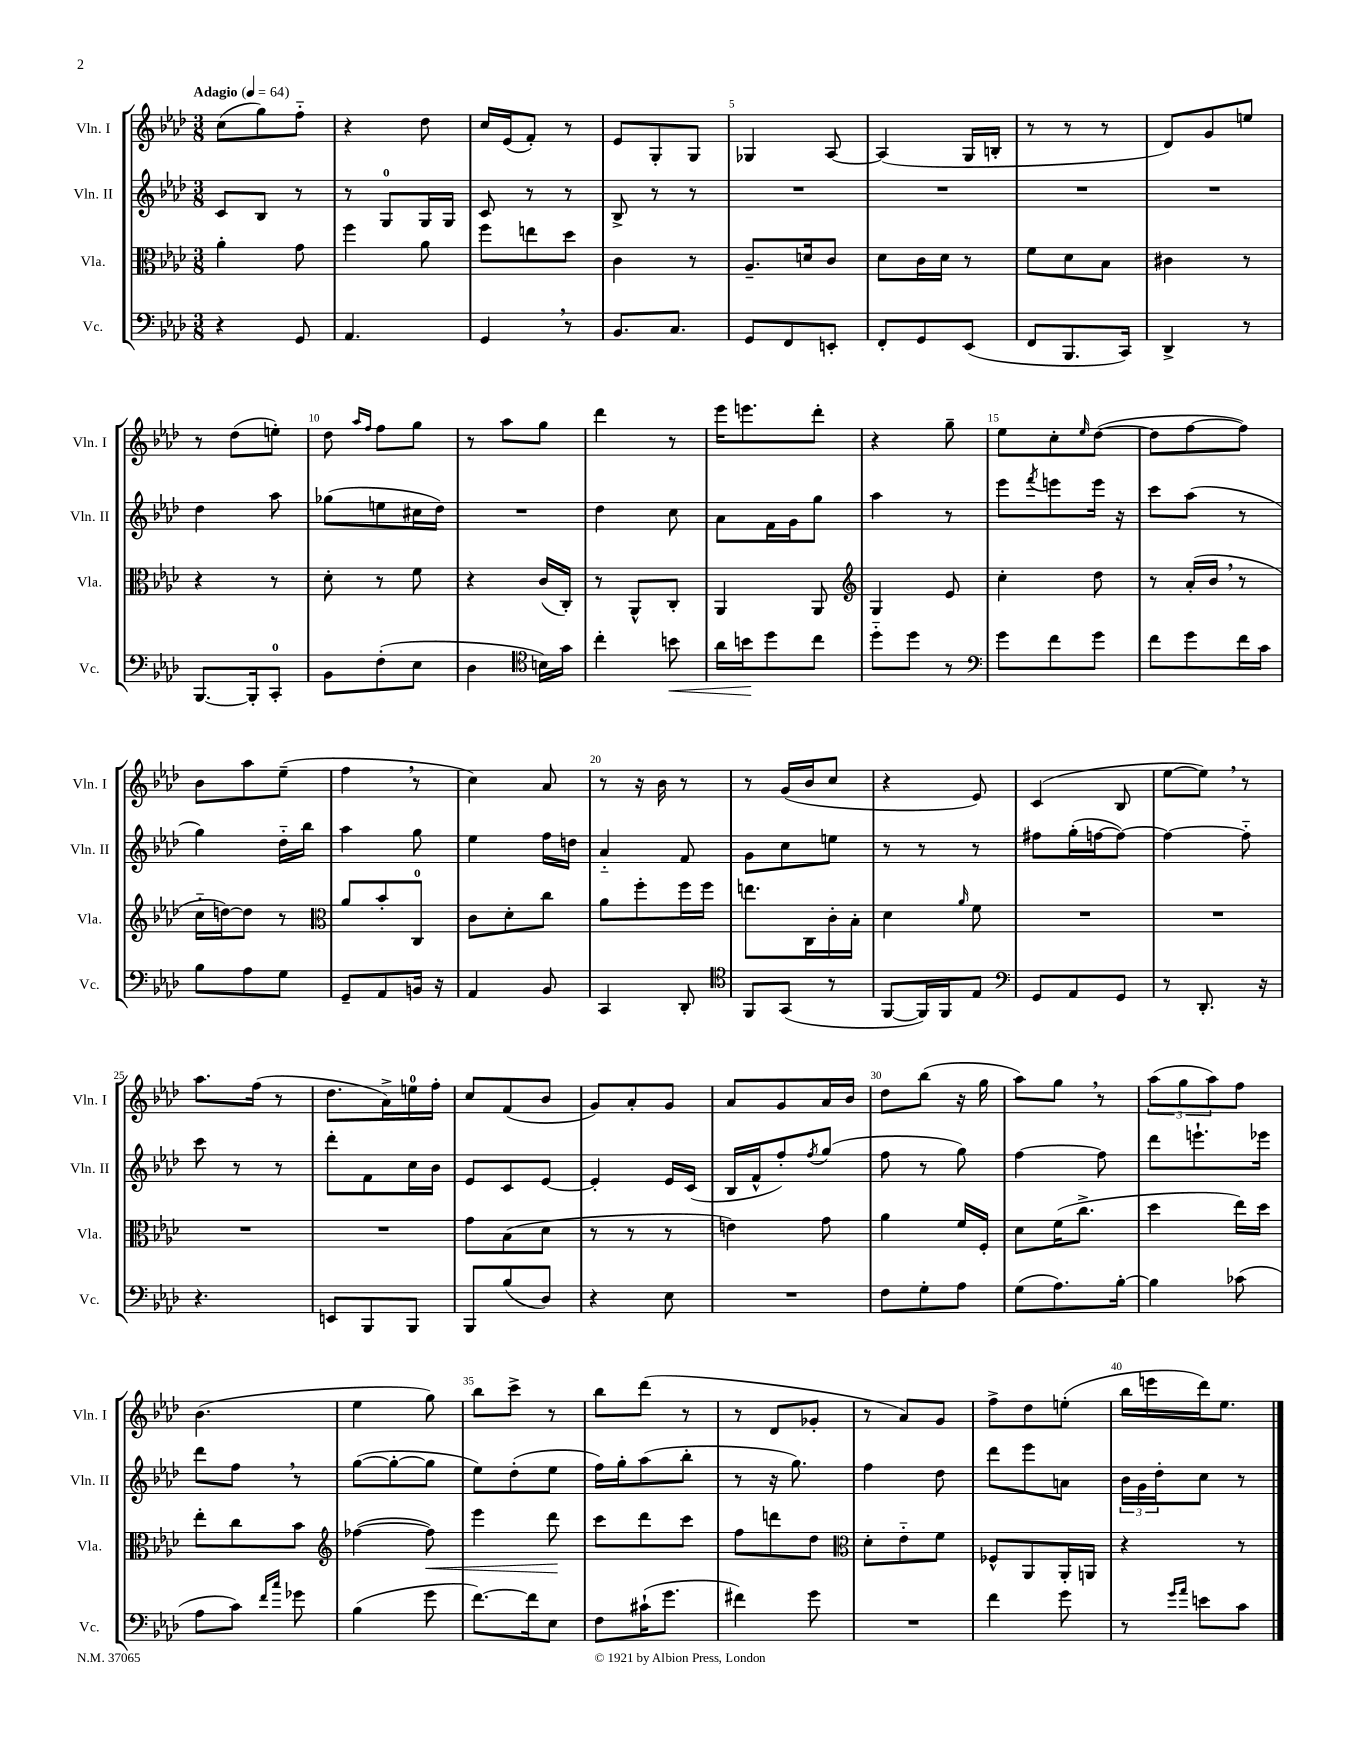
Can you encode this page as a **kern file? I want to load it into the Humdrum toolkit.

**kern	**dynam	**kern	**dynam	**kern	**kern
*part4	*part4	*part3	*part3	*part2	*part1
*staff4	*staff4	*staff3	*staff3	*staff2	*staff1
*I"Vc.	*	*I"Vla.	*	*I"Vln. II	*I"Vln. I
*I'Vc.	*	*I'Vla.	*	*I'Vln. II	*I'Vln. I
*clefF4	*	*clefC3	*	*clefG2	*clefG2
*k[b-e-a-d-]	*	*k[b-e-a-d-]	*	*k[b-e-a-d-]	*k[b-e-a-d-]
*M3/8	*	*M3/8	*	*M3/8	*M3/8
*MM64	*	*MM64	*	*MM64	*MM64
=1	=1	=1	=1	=1	=1
!	!	!	!	!	!LO:TX:a:B:t=Adagio
4r	.	4a-'\	.	8c/L	(8cc\L
.	.	.	.	8B-/J	8gg\)
8GG/	.	8g\	.	8r	8ff\J
=2	=2	=2	=2	=2	=2
4.AA-/	.	4ff\	.	8r	4r
.	.	.	.	8G/L	.
.	.	8a-\	.	16G/L	8dd-\
.	.	.	.	16G/JJ	.
=3	=3	=3	=3	=3	=3
4GG,/	.	8ff\L	.	8c/	16cc/LL
.	.	.	.	.	(16e-/J
.	.	8een\	.	8r	8f'/J)
8r	.	8dd-\J	.	8r	8r
=4	=4	=4	=4	=4	=4
8.BB-/L	.	4c\	.	8B-^/	8e-/L
.	.	.	.	8r	8G'/
8.C/J	.	.	.	.	.
.	.	8r	.	8r	8G/J
=5	=5	=5	=5	=5	=5
8GG/L	.	8.A-~/L	.	4.r	4G-X/
8FF/	.	.	.	.	.
.	.	16dn/k	.	.	.
8EEn'/J	.	8c/J	.	.	[8A-/
=6	=6	=6	=6	=6	=6
8FF'/L	.	8d-\L	.	4.r	(4A-/]
8GG/	.	16c\L	.	.	.
.	.	16d-\JJ	.	.	.
(8EE-/J	.	8r	.	.	16G/LL
.	.	.	.	.	16Bn'/JJ
=7	=7	=7	=7	=7	=7
8FF/L	.	8f\L	.	4.r	8r
8.BBB-/	.	8d-\	.	.	8r
.	.	8B-\J	.	.	8r
16CC/Jk)	.	.	.	.	.
=8	=8	=8	=8	=8	=8
4DD-^/	.	4c#X\	.	4.r	8d-/L)
.	.	.	.	.	8g/
8r	.	8r	.	.	8een/J
!!LO:LB:g=z
=9	=9	=9	=9	=9	=9
[8.BBB-/L	.	4r	.	4dd-\	8r
.	.	.	.	.	(8dd-\L
16BBB-'/k]	.	.	.	.	.
8CC'/J	.	8r	.	8aa-\	8een'\J)
=10	=10	=10	=10	=10	=10
8BB-\L	.	8d-'\	.	(8gg-X\L	8dd-\
.	.	.	.	.	16qqaa-/LL
.	.	.	.	.	16qqff/JJ
(8F'\	.	8r	.	8een\	8ff\L
8E-\J	.	8f\	.	16cc#X\L	8gg\J
.	.	.	.	16dd-\JJ)	.
=11	=11	=11	=11	=11	=11
4D-\	.	4r	.	4.r	8r
.	.	.	.	.	8aa-\L
*clefC4	*	*	*	*	*
16Bn\LL)	.	(16c/LL	.	.	8gg\J
16g\JJ	.	16C'/JJ)	.	.	.
=12	=12	=12	=12	=12	=12
4cc'\	.	8r	.	4dd-\	4ddd-\
.	.	8AA-^^/L	.	.	.
!	!LO:HP:b	!	!	!	!
8bn\	<	8C'/J	.	8cc\	8r
=13	=13	=13	=13	=13	=13
16a-\LL	.	4AA-/	.	8a-\L	16eee-\KL
16bn\J	.	.	.	.	8.eeen\
8dd-\	[	.	.	16f\L	.
.	.	.	.	16g\J	.
8cc\J	.	8AA-/	.	8gg\J	8ddd-'\J
=14	=14	=14	=14	=14	=14
*	*	*clefG2	*	*	*
8dd-\L	.	4G/	.	4aa-\	4r
8dd-\J	.	.	.	.	.
8r	.	8e-/	.	8r	8gg~\
=15	=15	=15	=15	=15	=15
*clefF4	*	*	*	*	*
8g\L	.	4cc'\	.	8eee-\L	8ee-\L
.	.	.	.	8qfff/	.
8f\	.	.	.	8eeen\	8cc'\
.	.	.	.	.	16qqee-/
8g\J	.	8dd-\	.	16eee\Jk	([8dd-\J
.	.	.	.	16r	.
=16	=16	=16	=16	=16	=16
8f\L	.	8r	.	8ccc\L	8dd-\L]
8g\	.	(16a-'/LL	.	(8aa-\J	[8ff\
.	.	16b-,/JJ	.	.	.
16f\L	.	8r	.	8r	8ff\J])
16c\JJ	.	.	.	.	.
!!LO:LB:g=z
=17	=17	=17	=17	=17	=17
8B-\L	.	16cc\LL	.	4gg\)	8b-\L
.	.	[16ddn\J)	.	.	.
8A-\	.	8dd\J]	.	.	8aa-\
8G\J	.	8r	.	16dd-\LL	(8ee-~\J
.	.	.	.	16bb-\JJ	.
=18	=18	=18	=18	=18	=18
*	*	*clefC3	*	*	*
8GG~/L	.	8a-/L	.	4aa-\	4ff,\
8AA-/	.	8b-'/	.	.	.
16BBn/Jk	.	8C/J	.	8gg\	8r
16r	.	.	.	.	.
=19	=19	=19	=19	=19	=19
4AA-/	.	8c\L	.	4ee-\	4cc\)
.	.	8d-'\	.	.	.
8BB-/	.	8cc\J	.	16ff\LL	8a-/
.	.	.	.	16ddn\JJ	.
=20	=20	=20	=20	=20	=20
4CC/	.	8a-\L	.	4a-/	8r
.	.	8ff'\	.	.	16r
.	.	.	.	.	16b-\
8DD-'/	.	16ff\L	.	8f/	8r
.	.	16ff\JJ	.	.	.
=21	=21	=21	=21	=21	=21
*clefC4	*	*	*	*	*
8FF/L	.	8.een\L	.	8g\L	8r
(8GG/J	.	.	.	8cc\	(16g/LL
.	.	16C\L	.	.	16b-/J
8r	.	16c'\	.	8een\J	8cc/J
.	.	16B-'\JJ	.	.	.
=22	=22	=22	=22	=22	=22
[8FF/L	.	4d-\	.	8r	4r
16FF/L])	.	.	.	8r	.
16FF/J	.	.	.	.	.
.	.	16qqa-/	.	.	.
8E-/J	.	8f\	.	8r	8e-/)
=23	=23	=23	=23	=23	=23
*clefF4	*	*	*	*	*
8GG/L	.	4.r	.	8ff#X\L	(4c/
8AA-/	.	.	.	(16gg'\L	.
.	.	.	.	[16ffn\J	.
8GG/J	.	.	.	8ff\J_)	8B-/
=24	=24	=24	=24	=24	=24
8r	.	4.r	.	4ff\_	[8ee-\L
8.DD-'/	.	.	.	.	8ee-,\J])
.	.	.	.	8ff\]	8r
16r	.	.	.	.	.
!!LO:LB:g=z
=25	=25	=25	=25	=25	=25
4.r	.	4.r	.	8ccc\	8.aa-\L
.	.	.	.	8r	.
.	.	.	.	.	(16ff\Jk
.	.	.	.	8r	8r
=26	=26	=26	=26	=26	=26
8EEn/L	.	4.r	.	8ddd-'\L	8.dd-\L
8BBB-/	.	.	.	8f\	.
.	.	.	.	.	16a-^\L)
8BBB-/J	.	.	.	16cc\L	16een\
.	.	.	.	16b-\JJ	16ff'\JJ
=27	=27	=27	=27	=27	=27
8BBB-/L	.	8g\L	.	8e-/L	8cc/L
(8B-/	.	(8B-\	.	8c/	(8f/
8D-/J)	.	8d-\J	.	[8e-/J	8b-/J
=28	=28	=28	=28	=28	=28
4r	.	8r	.	4e-'/]	8g/L)
.	.	8r	.	.	8a-'/
8E-\	.	8r	.	16e-/LL	8g/J
.	.	.	.	(16c/JJ	.
=29	=29	=29	=29	=29	=29
4.r	.	4en\)	.	16B-/LL	8a-/L
.	.	.	.	16f^^/J	.
.	.	.	.	8ff'/)	8g/
.	.	.	.	8qff/	.
.	.	8g\	.	(8gg/J	16a-/L
.	.	.	.	.	16b-/JJ
=30	=30	=30	=30	=30	=30
8F\L	.	4a-\	.	8ff\	8dd-\L
8G'\	.	.	.	8r	(8bb-\J
8A-\J	.	16f/LL	.	8gg\)	16r
.	.	16F'/JJ	.	.	16gg\
=31	=31	=31	=31	=31	=31
(8G\L	.	8d-\L	.	[4ff\	8aa-\L)
8.A-\)	.	(16f\K	.	.	8gg,\J
.	.	8.cc^\J	.	.	.
.	.	.	.	8ff\]	8r
[16B-'\Jk	.	.	.	.	.
=32	=32	=32	=32	=32	=32
4B-\]	.	4dd-\	.	8ddd-\L	(12aa-\L
.	.	.	.	.	12gg\
.	.	.	.	8.eeen`\	.
.	.	.	.	.	12aa-\)
(8c-X\	.	16ee-\LL)	.	.	8ff\J
.	.	16dd-\JJ	.	16eee-X\Jk	.
!!LO:LB:g=z
=33	=33	=33	=33	=33	=33
8A-\L	.	8ee-'\L	.	8ddd-\L	(4.b-\
8c\J)	.	8cc\	.	8ff,\J	.
16qqf/LL	.	.	.	.	.
16qqcc/JJ	.	.	.	.	.
8g-X\	.	8b-\J	.	8r	.
=34	=34	=34	=34	=34	=34
*	*	*clefG2	*	*	*
(4B-\	.	([4ff-X\	.	([8gg\L	4ee-\
.	.	.	.	8gg'\_	.
!	!	!	!LO:HP:b	!	!
8g\	.	8ff-\])	<	8gg\J]	8gg\)
=35	=35	=35	=35	=35	=35
[8.f\L)	.	4eee-\	.	8ee-\L)	8bb-\L
.	.	.	.	(8dd-'\	8ccc^\J
16f\k]	.	.	.	.	.
8E-\J	.	8ddd-\	.	8ee-\J	8r
.	.	.	[	.	.
=36	=36	=36	=36	=36	=36
8F\L	.	8ccc\L	.	16ff\LL)	8bb-\L
.	.	.	.	16gg'\J	.
(16c#X`\K	.	8ddd-\	.	(8aa-\	(8ddd-\J
8.g\J	.	.	.	.	.
.	.	8ccc\J	.	8bb-'\J	8r
=37	=37	=37	=37	=37	=37
4f#X\)	.	8ff\L	.	8r	8r
.	.	8dddn\	.	16r	8d-/L
.	.	.	.	8.gg\)	.
8g\	.	8dd-\J	.	.	8g-X'/J
=38	=38	=38	=38	=38	=38
*	*	*clefC3	*	*	*
4.r	.	8d-'\L	.	4ff\	8r
.	.	8e-\	.	.	8a-/L)
.	.	8f\J	.	8dd-\	8g/J
=39	=39	=39	=39	=39	=39
4f\	.	8F-X^^/L	.	8ddd-\L	8ff^\L
.	.	8AA-/	.	8eee-\	8dd-\
8g\	.	16AA-'/L	.	8an\J	(8een'\J
.	.	16AAn/JJ	.	.	.
=40	=40	=40	=40	=40	=40
8r	.	4r	.	24b-\LL	16bb-\LL
.	.	.	.	24g\	.
.	.	.	.	.	16eeen\
.	.	.	.	24dd-'\J	.
16qqg/LL	.	.	.	.	.
16qqa-/JJ	.	.	.	.	.
8en\L	.	.	.	8cc\J	16ddd-\J)
.	.	.	.	.	8.ee-\J
8c\J	.	8r	.	8r	.
==	==	==	==	==	==
*-	*-	*-	*-	*-	*-
